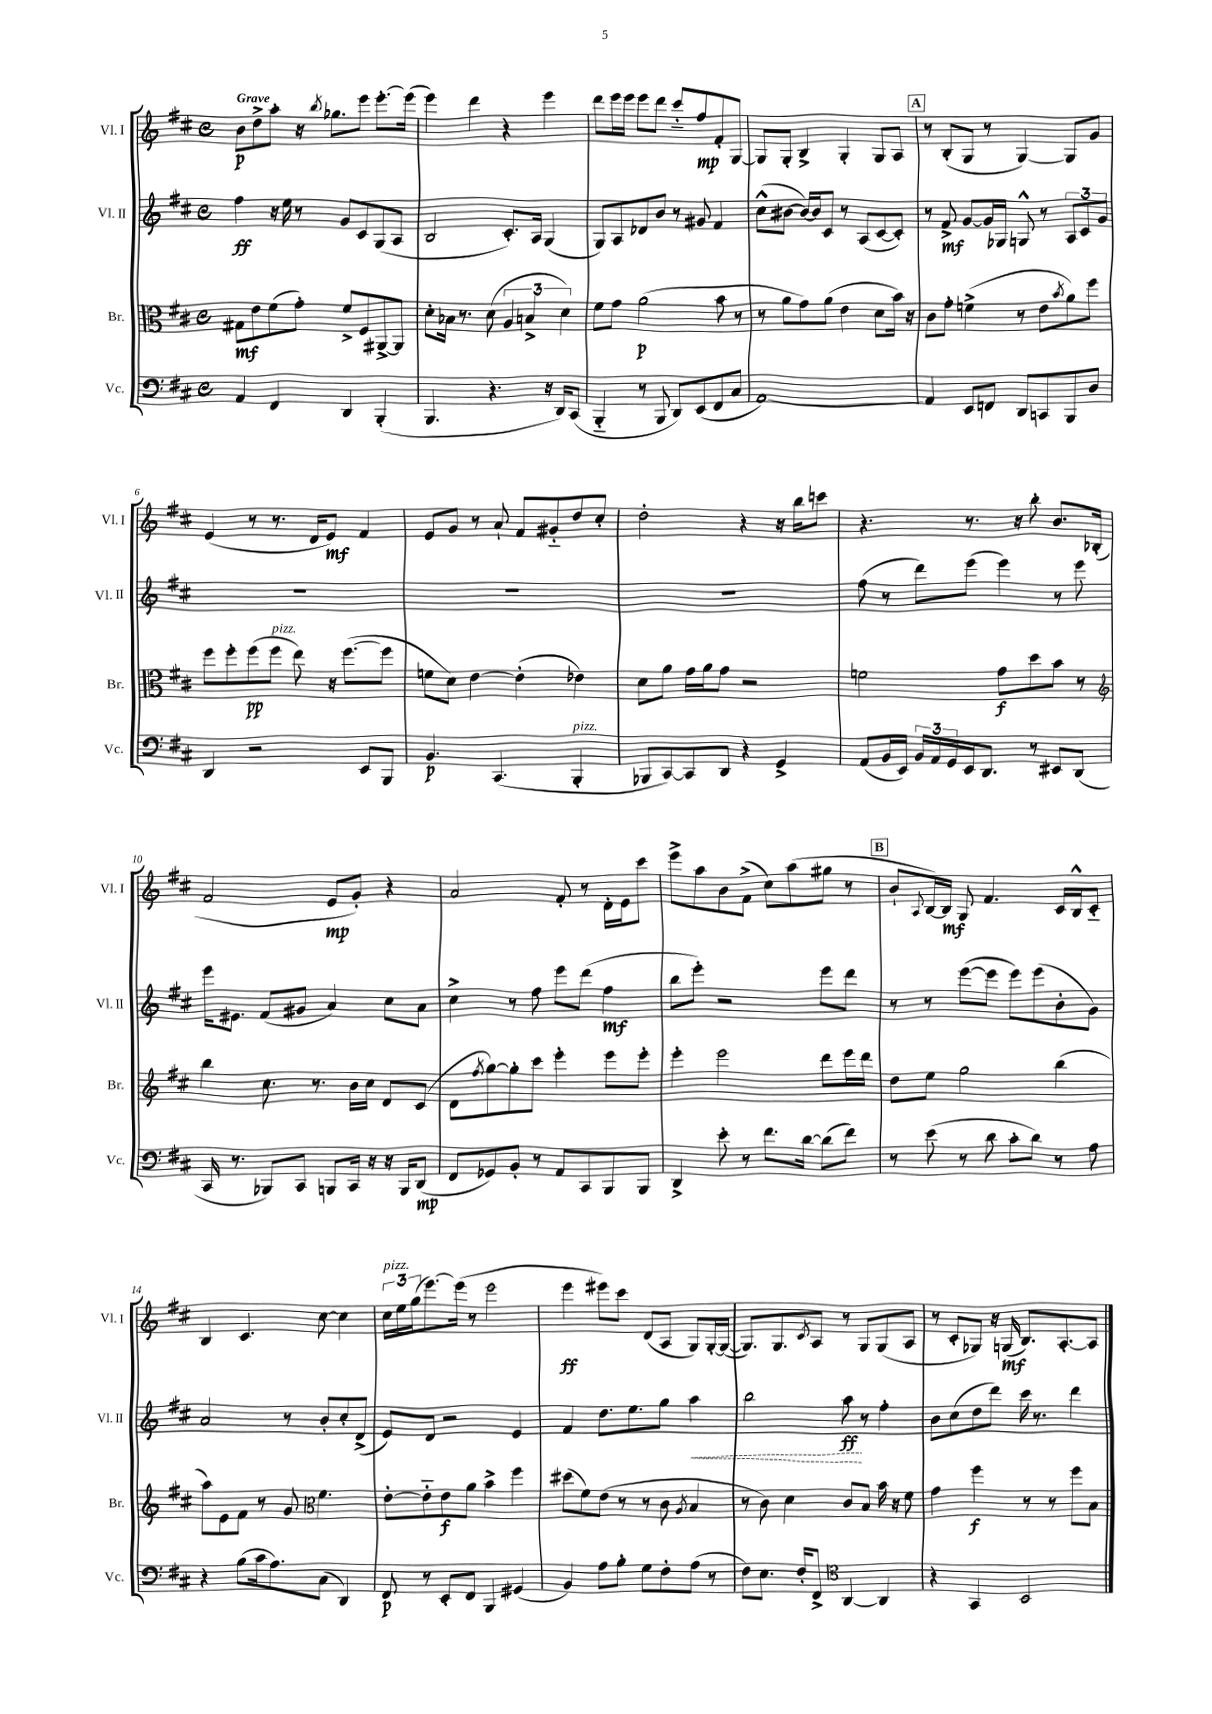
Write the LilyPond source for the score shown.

<<
\new StaffGroup <<
\new Staff = "s0" \with { instrumentName = "Vl. I" shortInstrumentName = "Vl. I" } {
    \clef treble \key d \major \defaultTimeSignature \time 4/4 \tempo "Grave"
    b'8\p d''8-> a''8-. r16 \acciaccatura { b''8 } ges''8. e'''8 e'''8.~-. e'''16( |
    e'''4) d'''4 r4 e'''4 |
    d'''8 e'''16 e'''16 e'''8 d'''8 cis'''8-_ fis''8\mp fis'8-. g8~ |
    g8 g8-. b4-> g4-. g8 a8 |
    \mark \markup { \box "A" } r8 b8-.( g8 r8 g4~) g8 g'8 |
    e'4( r8 r8. d'16 e'8\mf) fis'4 |
    e'8 g'8 r8 a'8-! fis'8 gis'8-_ d''8 cis''8-. |
    d''2-. r4 r16 b''16 c'''8 |
    r4. r8. r16 b''8-. b'8. bes16-.( |
    fis'2 e'8\mp g'8-.) r4 |
    a'2 fis'8-. r8 d'16-. e'16 cis'''8 |
    e'''8-> a''8 b'8 fis'8->( cis''8) a''8( gis''8 r8 |
    \mark \markup { \box "B" } b'8-! \appoggiatura { a8 } b16~) b16\mf g8 fis'4. cis'16 b16-^ cis'8-_ |
    b4 cis'4. cis''8~ cis''4 |
    \tuplet 3/2 { cis''16^\markup { \italic "pizz." } e''16 g''16( } e'''8.~) e'''16( r8 e'''2 |
    e'''4\ff eis'''8) cis'''8 d'8( a8 g8) g16~-. g16~( |
    g8.) g8. \acciaccatura { cis'8 } a8 r8 g8 g8( a8 |
    r8 cis'8-. ges8) r16 g16\mf( b8.) a8.~-. a8 \bar "|." |
}
\new Staff = "s1" \with { instrumentName = "Vl. II" shortInstrumentName = "Vl. II" } {
    \clef treble \key d \major \defaultTimeSignature \time 4/4
    fis''4\ff r16 e''16 r8 g'8 cis'8 g8( a8 |
    b2 cis'8.-.) a16 g4( |
    g8) a8 des'8 b'8 r8 gis'8 fis'4 |
    cis''8-^( bis'8~ bis'16~) bis'16 cis'8 r8 a8( cis'8~ cis'8-.) |
    \mark \markup { \box "A" } r8 fis'8->\mf g'8~ g'16 ges16 g8-^ r8 \tuplet 3/2 { a8 cis'8 g'8 } |
    R1 |
    R1 |
    R1 |
    fis''8( r8 d'''8) e'''8( e'''4) r8 e'''8 |
    e'''16 eis'8. fis'8( gis'8 a'4) cis''8 a'8 |
    cis''4-> r8 fis''8 e'''8 d'''8( fis''4\mf |
    b''8 e'''8-.) r2 e'''8 d'''8 |
    \mark \markup { \box "B" } r8 r8 e'''8~( e'''8 e'''8) e'''8( b'8-. g'8) |
    a'2 r8 b'8-. cis''8-. d'8->( |
    e'8) d'8 r2 e'4 |
    fis'4 d''8. e''8. g''8 \once \override Hairpin.style = #'dashed-line a''4\< |
    b''2 a''8\ff\! r8 fis''4-. |
    b'8 cis''8( d''8 d'''8) cis'''16 r8. d'''4 \bar "|." |
}
\new Staff = "s2" \with { instrumentName = "Br." shortInstrumentName = "Br." } {
    \clef alto \key d \major \defaultTimeSignature \time 4/4
    gis8\mf e'8 fis'8( g'8-.) fis'8-> fis8 ais,8~-> ais,8 |
    d'8-. bes16 r8. d'8( \tuplet 3/2 { a4 b4-> d'4) } |
    fis'8 g'8 a'2\p( b'8 r8 |
    r8 a'8 g'8) a'8( e'4 d'8 b'16) r16 |
    \mark \markup { \box "A" } cis'8 g'8-. f'4->( r8 e'8 \acciaccatura { b'8 } a'8) fis''8 |
    fis''8 fis''8-. fis''8\pp( fis''8^\markup { \italic "pizz." } e''8) r16 fis''8.~( fis''8 |
    f'8 d'8) e'4~ e'4-.( ees'4) |
    d'8 a'8 g'16 a'16 g'8 r2 |
    f'2 g'8\f d''8 b'8 r8 |
    \clef treble b''4 cis''8. r8. b'16 cis''16 d'8 cis'8( |
    d'8 \acciaccatura { fis''8 } g''8~) g''8-. cis'''8 e'''4-. e'''8 e'''8-. |
    e'''4-. e'''2 d'''8 e'''16 d'''16 |
    \mark \markup { \box "B" } d''8 e''8 g''2 b''4( |
    a''8) e'8 fis'8 r8 g'8 \clef alto fis'4. |
    e'8~-. e'8-_ e'8\f a'8 b'4-> fis''4 |
    dis''8( fis'8) e'8( r8 r8 cis'8 \acciaccatura { a8 } b4 |
    r8 cis'8) d'4 cis'8 b8 b'16 r16 fis'8 |
    g'4 fis''4\f r8 r8 fis''8 b8 \bar "|." |
}
\new Staff = "s3" \with { instrumentName = "Vc." shortInstrumentName = "Vc." } {
    \clef bass \key d \major \defaultTimeSignature \time 4/4
    a,4 fis,4 d,4 b,,4-.( |
    b,,4. r4. r16 d,16) cis,8( |
    b,,4-_ r8 b,,8 d,8) e,8( fis,8 cis8 |
    a,1~) |
    \mark \markup { \box "A" } a,4 e,8 f,8 d,8 c,8 b,,8 d8 |
    d,4 r2 e,8 b,,8 |
    b,4.\p cis,4.( b,,4-.^\markup { \italic "pizz." } |
    bes,,8 cis,8~) cis,8 d,8 r4 g,4-> |
    a,8( b,16 e,16) \tuplet 3/2 { b,16 a,16 g,16 } e,16 d,8. r8 eis,8 d,8( |
    cis,16 r8. bes,,8) cis,8 b,,8 cis,16 r16 r16 b,,16 d,8\mp( |
    fis,8 ges,8) b,8-. r8 a,8 cis,8 b,,8 b,,8 |
    d,4-> e'8-. r8 fis'8. d'16~ d'8( fis'8) |
    \mark \markup { \box "B" } r8 e'8( r8 d'8 cis'8-. d'8) r8 a8 |
    r4 b8( cis'16 a8.) cis8( d,4) |
    fis,8\p r8 e,8-. fis,8 b,,4 gis,4( |
    b,4) a8 b8-. g8 fis8-. a8( r8 |
    fis8) e8. fis16-. fis,8-> \clef tenor a,4~ a,4 |
    r4 g,4 b,2 \bar "|." |
}
>>
>>
